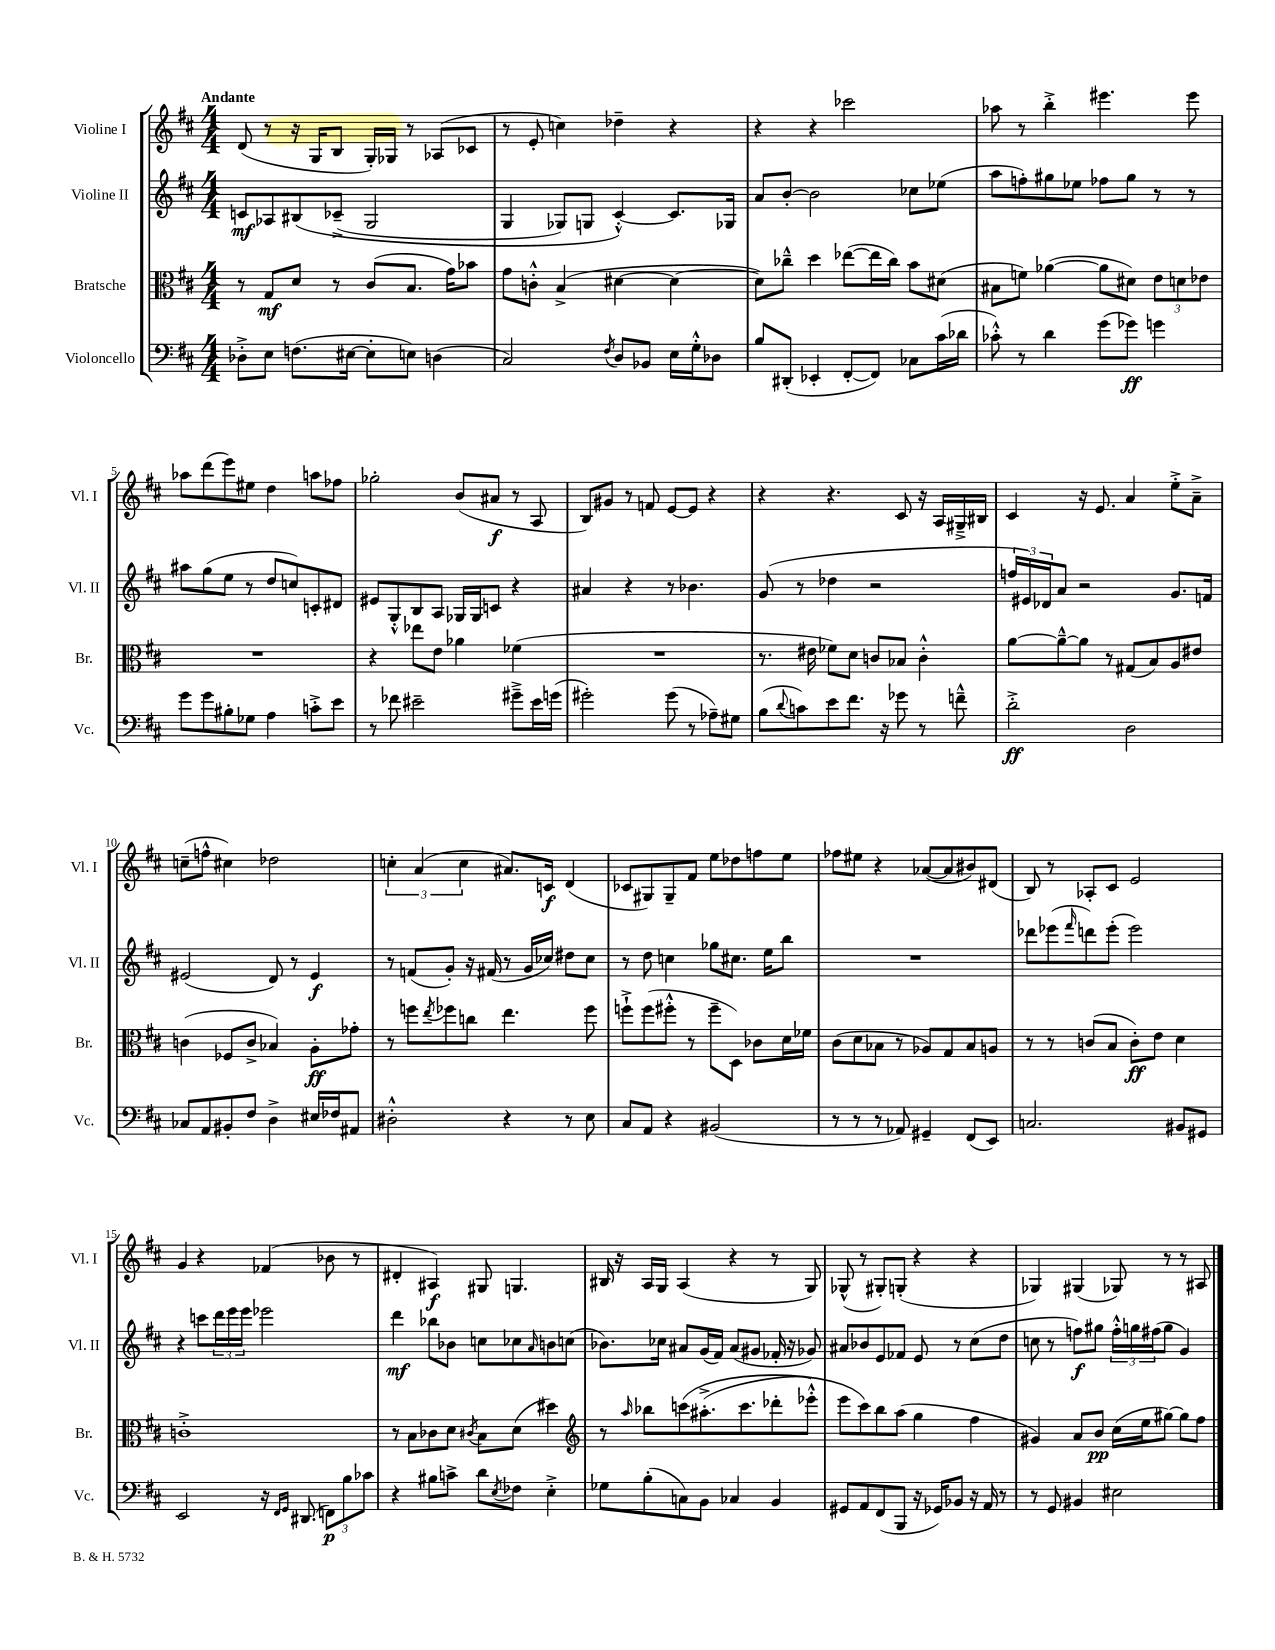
<<
\new StaffGroup <<
\new Staff = "s0" \with { instrumentName = "Violine I" shortInstrumentName = "Vl. I" } {
    \clef treble \key d \major \numericTimeSignature \time 4/4 \tempo "Andante"
    d'8( r8 r16 g16 b8 g16-.) ges16 r8 aes8( ces'8 |
    r8 e'8-. c''4) des''4-- r4 |
    r4 r4 ces'''2 |
    aes''8 r8 b''4-.-> eis'''4. eis'''8 |
    aes''8 d'''8( e'''8) eis''8 d''4 a''8 fes''8 |
    ges''2-. b'8( ais'8\f r8 a8 |
    b8) gis'8 r8 f'8 e'8~ e'8 r4 |
    r4 r4. cis'8 r16 a16 gis16---> bis16 |
    cis'4 r16 e'8. a'4 e''8-.-> a'8---> |
    c''8--( f''8-^ cis''4) des''2 |
    \tuplet 3/2 { c''4-. a'4( c''4 } ais'8.) c'16\f d'4( |
    ces'8 gis8) gis8-- fis'8 e''8 des''8 f''8 e''8 |
    fes''8 eis''8 r4 aes'8~( aes'8 bis'8) dis'8( |
    b8) r8 aes8-. cis'8 e'2 |
    g'4 r4 fes'4( bes'8 r8 |
    dis'4-. ais4\f) gis8 g4. |
    bis16 r16 a16 g16 a4( r4 r8 g8) |
    ges8-^( r8 gis8-.) g8-.( r4 r4 |
    ges4) gis4( ges8) r8 r8 ais8 \bar "|." |
}
\new Staff = "s1" \with { instrumentName = "Violine II" shortInstrumentName = "Vl. II" } {
    \clef treble \key d \major \numericTimeSignature \time 4/4
    c'8\mf aes8 bis8\( ces'8--->( g2 |
    g4 ges8) g8 cis'4~-.-^\) cis'8. ges16 |
    a'8 b'8~-. b'2 ces''8 ees''8( |
    a''8 f''8-.) gis''8 ees''8 fes''8 gis''8 r8 r8 |
    ais''8 g''8( e''8 r8 d''8 c''8) c'8-. dis'8 |
    eis'8 g8-.-^ b8 a8 ges16 ges16 c'8 r4 |
    ais'4 r4 r8 bes'4. |
    g'8( r8 des''4 r2 |
    \tuplet 3/2 { f''16 eis'16) des'16 } a'8 r2 g'8. f'16 |
    eis'2( d'8) r8 eis'4\f |
    r8 f'8( g'8-.) r16 fis'16( r8 g'16 ces''16) dis''8 ces''8 |
    r8 d''8 c''4 ges''8 cis''8. e''16 b''8 |
    R1 |
    des'''8 ees'''8( \grace { fis'''16 } d'''8) ees'''8-.( ees'''2) |
    r4 c'''8 \tuplet 3/2 { d'''16 e'''16 e'''16 } ees'''2 |
    d'''4\mf bes''8 bes'8 c''8 ces''8 \grace { a'16 } b'8 c''8( |
    bes'8.) ces''16 ais'8 g'16( fis'16) ais'8( gis'8 fes'16-. r16 ges'8) |
    ais'8 bes'8 e'8 fes'8 e'8 r8 cis''8( d''8 |
    c''8 r8 f''8\f) gis''8 \tuplet 3/2 { f''16-.-^ g''16 fis''16( } g''8 g'4) \bar "|." |
}
\new Staff = "s2" \with { instrumentName = "Bratsche" shortInstrumentName = "Br." } {
    \clef alto \key d \major \numericTimeSignature \time 4/4
    r8 g8\mf d'8 r8 cis'8( b8. g'16) bes'8 |
    g'8 c'8-.-^ b4->( dis'4~ dis'4~ |
    dis'8) ces''8---^ d''4 ees''8~( ees''16 ces''16) b'8 dis'8( |
    bis8 f'8) aes'4~( aes'8 dis'8) \tuplet 3/2 { e'8 d'8 ees'8 } |
    R1 |
    r4 ees''8 e'8 aes'4 fes'4( |
    R1 |
    r8. eis'16 fes'8) d'8 c'8 bes8 c'4-.-^ |
    a'8~ a'8~---^ a'8 r8 gis8( b8) a8 eis'8 |
    c'4( fes8 c'8-> bes4) a8-.\ff ges'8-. |
    r8 f''8 \acciaccatura { e''8 } fes''8 c''8 e''4. fes''8 |
    f''8-!-> f''8( fis''8-.-^ r8 fis''8-- d8) ces'8 d'16 fes'16 |
    cis'8( d'8 bes8 r8 aes8) g8 bes8 a8 |
    r8 r8 c'8( b8 c'8-.\ff) e'8 d'4 |
    c'1-.-> |
    r8 b8 ces'8 d'8 \acciaccatura { cis'8 } b8 d'8( dis''4) |
    \clef treble r8 \grace { a''16 } bes''8 c'''8\( ais''8.-.->( c'''8. des'''8-. ees'''8-.-^) |
    e'''8 cis'''8\) b''8 a''8( g''4 fis''4 |
    gis'4) a'8 b'8\pp cis''16( e''16 gis''8~) gis''8 fis''8 \bar "|." |
}
\new Staff = "s3" \with { instrumentName = "Violoncello" shortInstrumentName = "Vc." } {
    \clef bass \key d \major \numericTimeSignature \time 4/4
    des8-.-> e8 f8.( eis16~ eis8-. e8) d4( |
    cis2) \acciaccatura { fis8 } d8 bes,8 e16 g16-.-^ des8 |
    b8 dis,8-.( ees,4-. fis,8~-. fis,8) ces8 cis'16( des'16 |
    ces'8-.-^) r8 d'4 g'8( ges'8\ff) g'4 |
    g'8 g'8 bis8-. ges8 a4 c'8-.-> e'8 |
    r8 fes'8 eis'2-- gis'8---> eis'16 g'16( |
    gis'2-.) gis'8( r8 aes8--) gis8 |
    b8( \appoggiatura { d'8 } c'8) e'8 fis'8. r16 ges'8 r8 f'8---^ |
    d'2-.->\ff d2 |
    ces8 a,8 bis,8-. fis8 d4-> eis16 fes16 ais,8 |
    dis2-.-^ r4 r8 e8 |
    cis8 a,8 r4 bis,2( |
    r8 r8 r8 aes,8) gis,4-- fis,8( e,8) |
    c2. bis,8 gis,8 |
    e,2 r16 \grace { fis,16 g,16 } dis,8.( \tuplet 3/2 { f,8\p) b8 ces'8 } |
    r4 bis8 c'8-> d'8 \acciaccatura { e8 } fes8 e4-.-> |
    ges8 b8-.( c8) b,8 ces4 b,4 |
    gis,8 a,8 fis,8( b,,8 r16 ges,16) bes,8 r16 a,16 r8 |
    r8 g,8 bis,4 eis2 \bar "|." |
}
>>
>>
